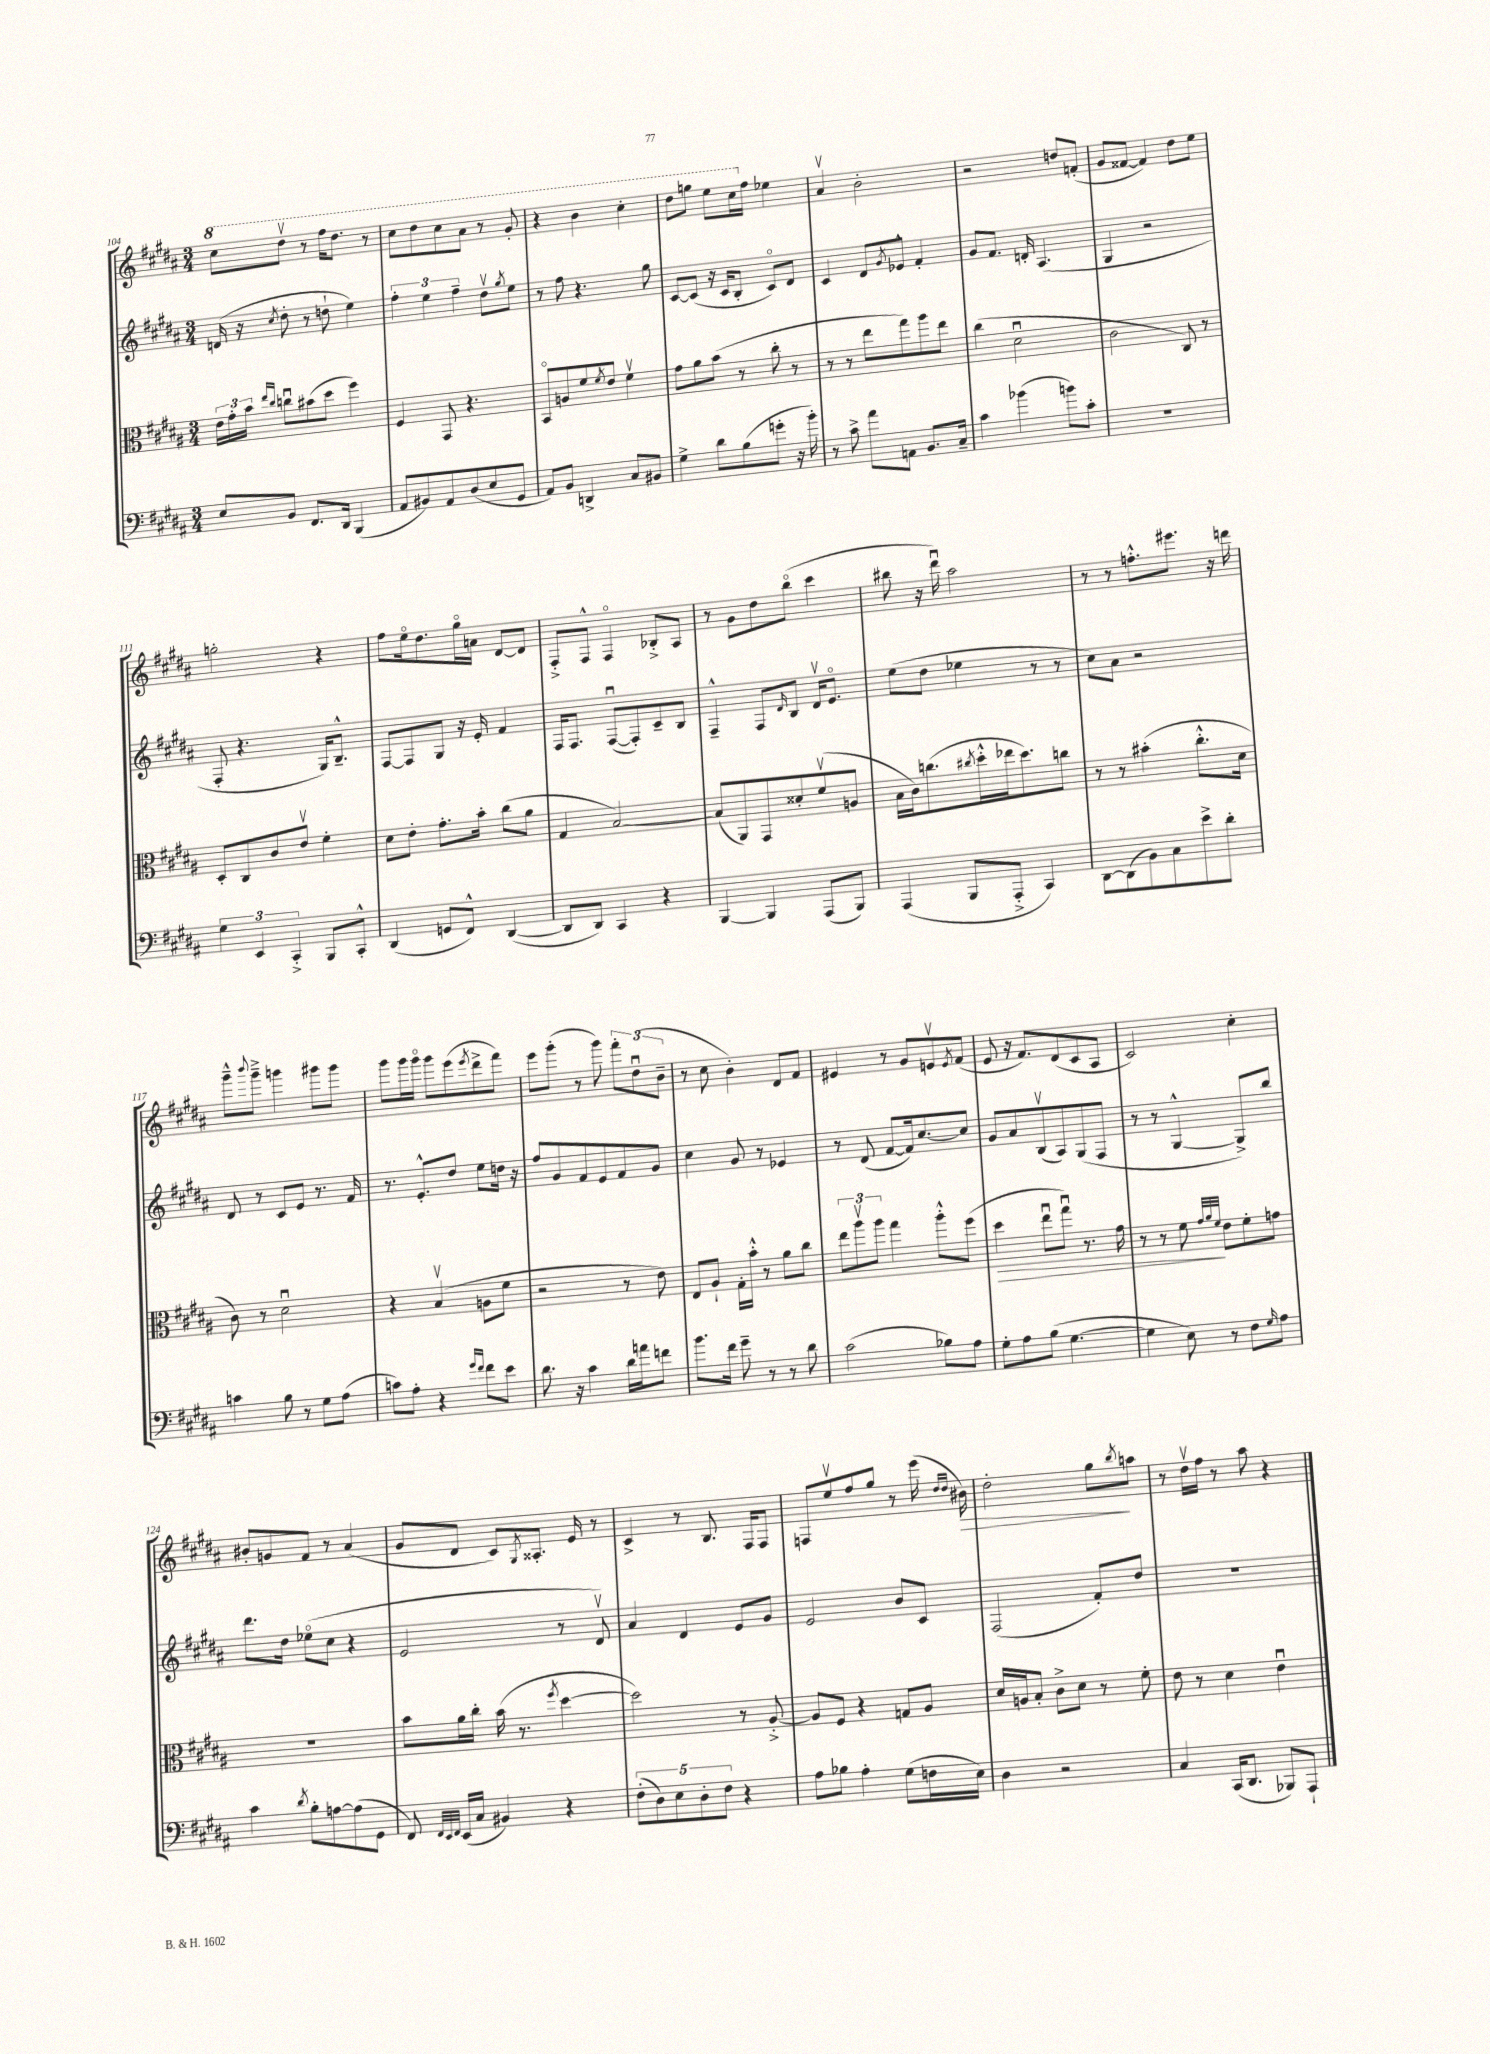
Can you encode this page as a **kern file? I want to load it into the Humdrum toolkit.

**kern	**kern	**kern	**kern
*staff4	*staff3	*staff2	*staff1
*clefF4	*clefC3	*clefG2	*clefG2
*k[f#c#g#d#a#]	*k[f#c#g#d#a#]	*k[f#c#g#d#a#]	*k[f#c#g#d#a#]
*M3/4	*M3/4	*M3/4	*M3/4
8E	24e	(16d	8ccc#
.	24g#'	.	.
.	.	16r	.
.	24b	.	.
.	16qqee	.	.
.	16qqcc#	8qcc#	.
8BB	8ccu	8dd#'	8ddd#v
8.FF#	(8b#	8r	8r
.	8dd#	8dd`	16fff#
16DD#	.	.	8.ddd#
(4BBB	4ff#)	4ee)	.
.	.	.	8r
=	=	=	=
8AA#	4F#	6ff#'	8ccc#
8BB#)	.	.	8ddd#
.	.	6ee	.
8AA#	8GG#	.	8ccc#
.	.	6ff#~	.
(8D#	4.r	.	8aa#
8E	.	8dd#v	8r
.	.	8qgg#	.
8GG#	.	8ee	8gg#'
=	=	=	=
8AA#)	8BBo	8r	4r
8BB	8A	8ff#	.
4DD^	8f#	4.r	4bb
.	8qf#	.	.
.	8e	.	.
8C#	4f#v	.	4ccc#'
8BB#	.	8gg#	.
=	=	=	=
4G#^	8g#	[8c#	8ddd#
.	8a#	(8c#]	8ggg
8d#	(8b	16r	8eee
.	.	16c#	.
(8B	8r	8B'	16ccc#
.	.	.	16ff#
8g'	8cc#'	8c#o)	4ee-
16r	8r	8d#	.
16b')	.	.	.
=	=	=	=
8r	8r	4c#	4a#v
8c#^	8r	.	.
8a#	8ee	8d#	2b'
.	.	8qg#	.
8AA	8gg#)	8e-^^	.
8.BB	8aa#	4f#'	.
.	8ee	.	.
16C#~	.	.	.
=	=	=	=
4c#	(4cc#	8g#	2r
.	.	8.f#	.
(4b-	2d#u	.	.
.	.	16d'	.
.	.	(4.A#	.
8b)	.	.	8dd
8c#'	.	.	(8f'
=	=	=	=
2.r	2c#	4G#	8g#
.	.	.	[8f##
.	.	2r	4f##])
.	8C#)	.	8dd#
.	8r	.	8ee
=	=	=	=
6G#	8D#'	8F#'	2gg'
.	8C#	4.r	.
6EE	.	.	.
.	8c#	.	.
6CC#'^	.	.	.
.	8ev	.	.
8BBB	4f#'	16G#)	4r
.	.	8.B~^^	.
8CC#'^^	.	.	.
=	=	=	=
(4DD#	8d#	[8F#	8ff#
.	8e'	8F#]	16eeo
.	.	.	8.dd#
8GG	8.g#'	8G#	.
8FF#^^)	.	16r	16gg#o
.	16b'	16e'	16a
([4DD#	(8cc#	4f#	[8d#
.	8a#	.	8d#]
=	=	=	=
8DD#]	4G#	16F#	8F#'^
.	.	8.F#	.
8DD#)	.	.	8F#^^
4CC#	[2B)	([8F#u	4F#o
.	.	8F#'])	.
4r	.	8c#~	8B-'^
.	.	8B	8A#
=	=	=	=
[4BBB	(8B]	4F#~^^	8r
.	8AA#)	.	8g#
4BBB]	8GG#	8F#	8dd#
.	.	16qqd#	.
.	8d##'	8B	(8bbo
(8AAA#	(8f#v	16d#v	4ccc#
.	.	8.eo	.
8BBB)	8A	.	.
=	=	=	=
(4AAA#	16B	(8ee	8bb#
.	16c#)	.	.
.	(8.cc	8dd#	16r
.	.	.	16ddd#u)
8BBB	.	4ee-	2aa#
.	8qcc#	.	.
.	16dd#'^^	.	.
8AAA#'^	16ee-	.	.
.	8.dd#)	.	.
4CC#)	.	8r	.
.	8cc	8r	.
=	=	=	=
[8DD#	8r	8cc#)	8r
(8DD#]	8r	8a#	8r
8BB)	(4b#'	2r	8.ff'^^
8C#	.	.	.
.	.	.	8.eee#
8e^	8.cc#'^^	.	.
8d#'	.	.	16r
.	16d#	.	16ddd
=	=	=	=
4c	8c#)	8d#	8ggg#~^^
.	.	.	8qqbbb
.	8r	8r	8ggg#~^
8B	2d#u	8c#	4ggg
8r	.	8e	.
8G#	.	8.r	8ggg#
(8A#	.	.	8ggg#
.	.	16f#	.
=	=	=	=
8c)	4r	8.r	8ggg#
8A#'	.	.	16ggg#
.	.	8.e'^^	16ggg#o
4r	(4Bv	.	8ggg#
.	.	8dd#	(8eee
16qqg#	.	.	.
16qqf#	.	.	8qeee
8f#	8A	8ee	8ddd#^
8e	8f#	16dd	8fff#)
.	.	16r	.
=	=	=	=
8.d#	2r	8ff#	8eee
.	.	8g#	(8ggg#'
16r	.	.	.
4c#	.	8f#	8r
.	.	8e	8ggg#)
16d#	8r	8f#	12fff#'
16a	.	.	.
.	.	.	(12dd#u
8f	8e)	8g#	.
.	.	.	12b~
=	=	=	=
8.b	8E	4cc#	8r
.	8A#`	.	8cc#
16f#	.	.	.
8g#~	16G#'	8g#	4b')
.	16b'^^	.	.
8r	8r	8r	.
8r	8a#	4e-	8d#
8d#	8cc#	.	8f#
=	=	=	=
(2c#	12ee	8r	4e#
.	12aa#v	.	.
.	.	(8d#	.
.	12aa#	.	.
.	4gg#	[8f#	8r
.	.	16f#])	8g#
.	.	[8.cc#	.
8B-)	8aa#'^^	.	8ev
.	.	.	8qe
8A#	(8ff#	8cc#]	(8f#
=	=	=	=
8G#'	4dd#	8g#	8e
8A#	.	8a#	16r
.	.	.	8.f#)
(8B	8eeu	(8Bv	.
[4.G#	8gg#u)	8A#)	(8d#
.	8.r	(8G#	8c#
.	.	8F#	8A#
.	16g#	.	.
=	=	=	=
4G#]	8r	8r	2c#)
.	8r	8r	.
8E)	8f#	[4G#^^	.
.	32qqg#	.	.
.	32qqa#	.	.
.	32qqf#	.	.
8r	8e	.	.
8F#	8f#'	8G#^])	4cc#'
16qqG#	.	.	.
8A#	8g	8bb	.
=	=	=	=
4c#	2.r	8.ddd#	8b#'
.	.	.	8g
.	.	16dd#	.
8qd#	.	.	.
8B'	.	(8ee-o	8f#
[8A	.	8cc#	8r
(8A]	.	4r	(4a#
8GG#	.	.	.
=	=	=	=
8FF#)	8b	2e	8g#
32qqFF#	.	.	.
32qqEE	.	.	.
32qqFF#	.	.	.
(16EE	16a#	.	8d#
16C#	16cc#'	.	.
4BB#)	(16b	.	8c#)
.	8.r	.	.
.	.	.	8qG#
.	.	.	8.A##'
.	8qff#	.	.
4r	[4dd#	8r	.
.	.	.	16e
.	.	8d#v)	8r
=	=	=	=
(10F#'	2dd#])	4a#	4c#^
10D#)	.	.	.
10E	.	.	.
.	.	4d#	8r
10D#'	.	.	.
.	.	.	8.B
10F#	.	.	.
4r	8r	8e	.
.	.	.	16F#
.	[8A#'^	8g#	8F#
=	=	=	=
8A#	8A#]	2e	8F
8B-	8F#	.	8eev
4A#'	4r	.	8ff#
.	.	.	8gg#
(8G#	8G	8b	8r
16F	8A#	8c#	(16eee
.	.	.	16qqdd#
.	.	.	16qqdd#
16E)	.	.	16b#)
=	=	=	=
4D#	16d#	(2F#	2dd#'
.	16A	.	.
.	8B'	.	.
2r	8c#^	.	.
.	8d#	.	.
.	8r	8f#')	8gg#
.	.	.	8qbb
.	8f#'	8dd#	8aa
=	=	=	=
4C#	8e	2.r	8r
.	8r	.	16dd#v
.	.	.	16ff#
(16CC#	4d#	.	8r
8.DD#	.	.	.
.	.	.	8aa#
8BBB-)	4eu	.	4r
8AAA#`	.	.	.
==	==	==	==
*-	*-	*-	*-
